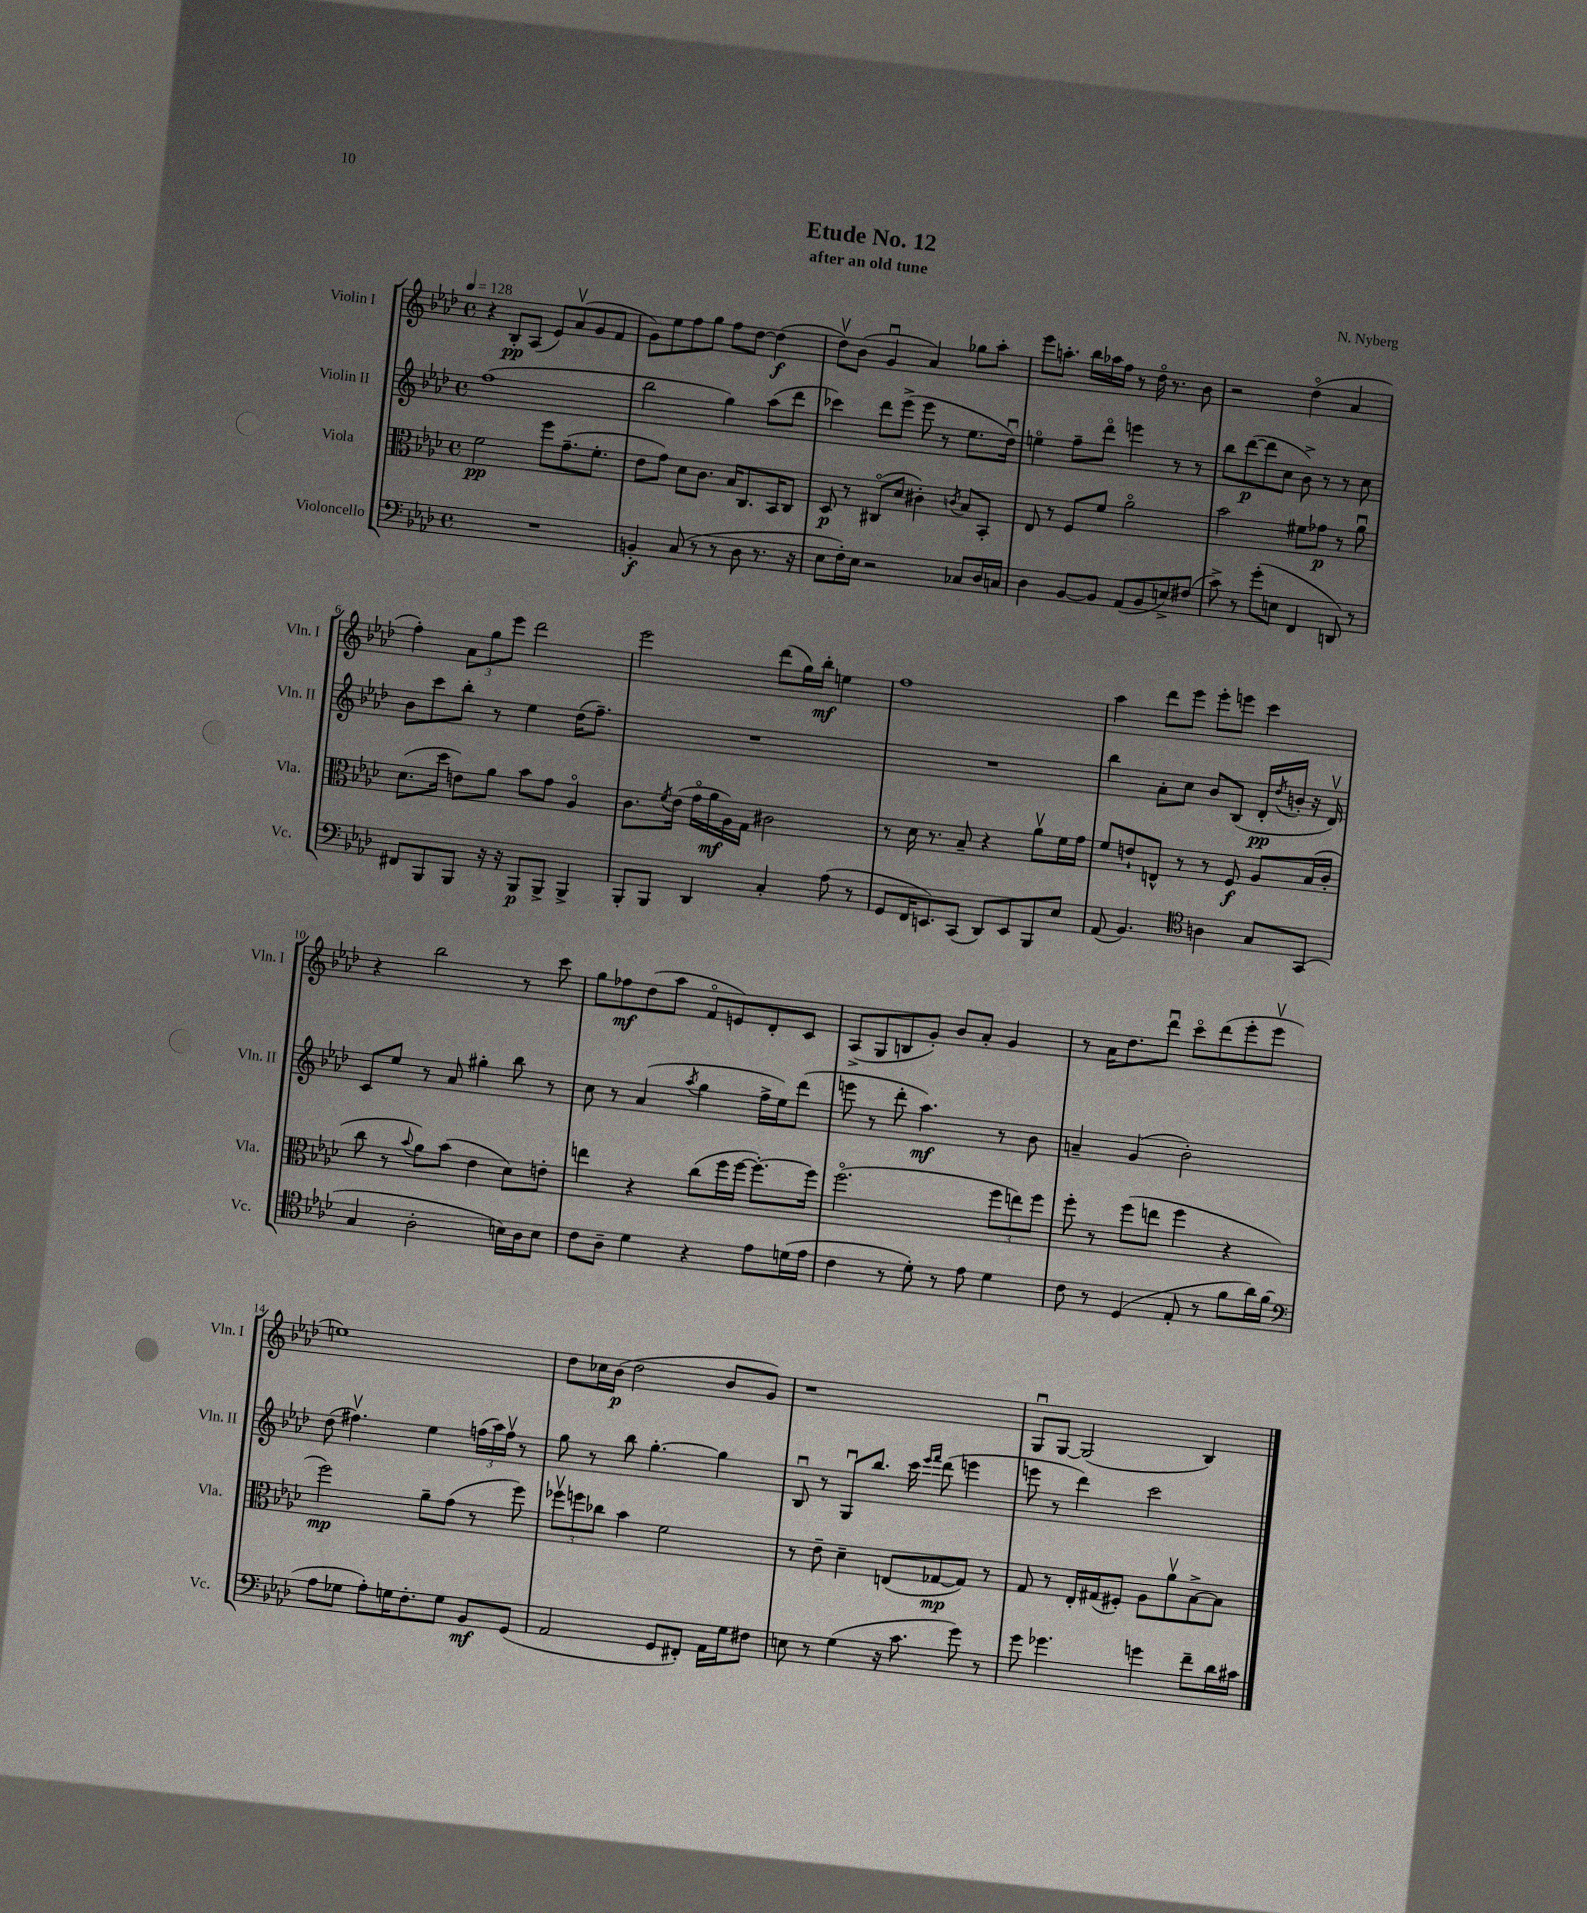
\header { title = "Etude No. 12" composer = "N. Nyberg" subtitle = "after an old tune" }
<<
\new StaffGroup <<
\new Staff = "s0" \with { instrumentName = "Violin I" shortInstrumentName = "Vln. I" } {
    \clef treble \key aes \major \defaultTimeSignature \time 4/4 \tempo 4 = 128
    r4 bes8-.\pp aes8( ees'8) aes'8\upbow( g'8 f'8 |
    g'8) ees''8 f''8 g''8 f''8 des''8~ des''4\f( |
    des''8\upbow) bes'8( g'4\downbow aes'4) ges''8 aes''8-. |
    ees'''8 a''8.-. bes''16 aes''16 f''16 r8 des''16\flageolet r8. bes'8 |
    r2 des''4\flageolet( aes'4 |
    f''4-.) \tuplet 3/2 { aes'8 g''8 ees'''8 } des'''2 |
    ees'''2 des'''8( g''16) bes''16-.\mf e''4 |
    f''1 |
    aes''4 des'''8 ees'''8 ees'''8-. e'''8 c'''4 |
    r4 bes''2 r8 c'''8 |
    g''8 fes''8\mf des''8( aes''8 f'8\flageolet e'8) des'8-. c'8 |
    aes8->( g8 b8 g'8-.) bes'8 aes'8-. g'4 |
    r8 aes'16 des''8. des'''8\downbow c'''8\flageolet des'''8( ees'''8-. ees'''8\upbow |
    e''1) |
    des''8 ces''16 bes'16\p( des''2 bes'8 g'8) |
    r1 |
    g8\downbow g8~ g2( bes4) \bar "|." |
}
\new Staff = "s1" \with { instrumentName = "Violin II" shortInstrumentName = "Vln. II" } {
    \clef treble \key aes \major \defaultTimeSignature \time 4/4
    f''1( |
    bes''2 g''4) aes''8( des'''8 |
    ces'''4) des'''8 ees'''8->( ees'''8 r8 ees''8. des''16\downbow) |
    e''4\flageolet f''8-- des'''8\flageolet e'''4 r8 r8 |
    bes''8 des'''8~\p( des'''8 c''8 bes'8->) r8 r8 c''8 |
    bes'8 c'''8 bes''8-. r8 ees''4 des''16( f''8.--) |
    R1 |
    R1 |
    bes''4 aes'8-. c''8 bes'8 bes8( des'16-.\pp \acciaccatura { des''8 } b'16-. r16 des'16\upbow) |
    c'8 ees''8 r8 aes'8 gis''4-. bes''8 r8 |
    c''8 r8 aes'4( \acciaccatura { aes''8 } g''4 f''16-> ees''16) des'''8( |
    e'''8 r8 des'''8-. aes''4.\mf) r8 bes'8 |
    a'4-- g'4( bes'2-.) |
    des''8( fis''4.\upbow) ees''4 \tuplet 3/2 { f''16( aes''16) f''16\upbow } r8 |
    g''8 r8 bes''8 g''4.~-. g''4 |
    bes8\downbow r8 g8\downbow bes''8. c'''16 \grace { ees'''16 f'''16 } des'''8( e'''4 |
    e'''8 r8 des'''4) c'''2 \bar "|." |
}
\new Staff = "s2" \with { instrumentName = "Viola" shortInstrumentName = "Vla." } {
    \clef alto \key aes \major \defaultTimeSignature \time 4/4
    f'2\pp f''8 g'8.--( f'8.-. |
    ees'8 g'8) des'8 c'8. bes16 c8. bes,16 c8 |
    des8\p r8 cis8\flageolet( des'8 cis'4-.) \acciaccatura { c'8 } bes8 bes,8-. |
    ees8 r8 f8 f'8 aes'2\flageolet |
    bes'2 fis'8 ges'8\p r8 aes'8\downbow |
    des'8.( des''16 e'8) aes'8 bes'8 g'8 aes4\flageolet |
    c'8. \acciaccatura { f'8 } ees'16( g'16\flageolet aes'16\mf aes16) g16 cis'2 |
    r8 des'16 r8. bes8-- r4 aes'8\upbow f'16 g'16 |
    f'8 e'8-! e8-^ r8 r8 f8\f aes8 bes16( c'16-. |
    c''8 r8 \appoggiatura { bes'8 } aes'8) bes'8( ees'4 des'8) e'8-. |
    e''4 r4 c''8( f''16 f''16~ f''8.~-.) f''16 |
    f''2.\flageolet( \tuplet 3/2 { f''8 e''8) f''8 } |
    f''8-. r8 f''8( e''8 f''4 r4 |
    f''2\mp) aes'8-- g'8( r8 f''8) |
    \tuplet 3/2 { fes''8\upbow f''8 ces''8 } bes'4 f'2 |
    r8 ees'8-- des'4-- e8( ges8~\mp ges8) r8 |
    g8 r8 ees16-. gis16( fis8-.) aes8 aes'8\upbow bes8~-> bes8 \bar "|." |
}
\new Staff = "s3" \with { instrumentName = "Violoncello" shortInstrumentName = "Vc." } {
    \clef bass \key aes \major \defaultTimeSignature \time 4/4
    R1 |
    b,4-.\f c8( r8 r8 des8 r8. r16 |
    ees8 f16-.) ees16 r2 ces8 des16 c16 |
    des4 bes,8~ bes,8 aes,8( bes,8 e8->) fis8( |
    c'8->) r8 g'8-.( e8 f,4 d,8) r8 |
    fis,8 bes,,8 bes,,8 r16 r16 bes,,8\p bes,,8-> bes,,4-> |
    bes,,8-. bes,,8 des,4 c4-. aes8( r8 |
    g,8 f,16 e,8.) c,8( des,8) e,8 bes,,8 ees8 |
    aes,8( bes,4.) \clef tenor a4 g8 g,8( |
    g4 aes2-. b16) aes16 b8 |
    c'8 aes8-- des'4 r4 ees'8 d'16( ees'16 |
    c'4 r8 des'8-.) r8 ees'8 des'4 |
    c'8 r8 des4( ees8-. r8 f'8 aes'16) f'16( |
    \clef bass aes8 ges8 aes8-.) g16 f8.-. g8 bes,8\mf g,8( |
    aes,2 g,8 fis,8-.) aes,16 g16 fis8 |
    e8 r8 g4( r16 c'8. g'8) r8 |
    g'8 ges'4. g'4 f'8-- des'16 cis'16 \bar "|." |
}
>>
>>
